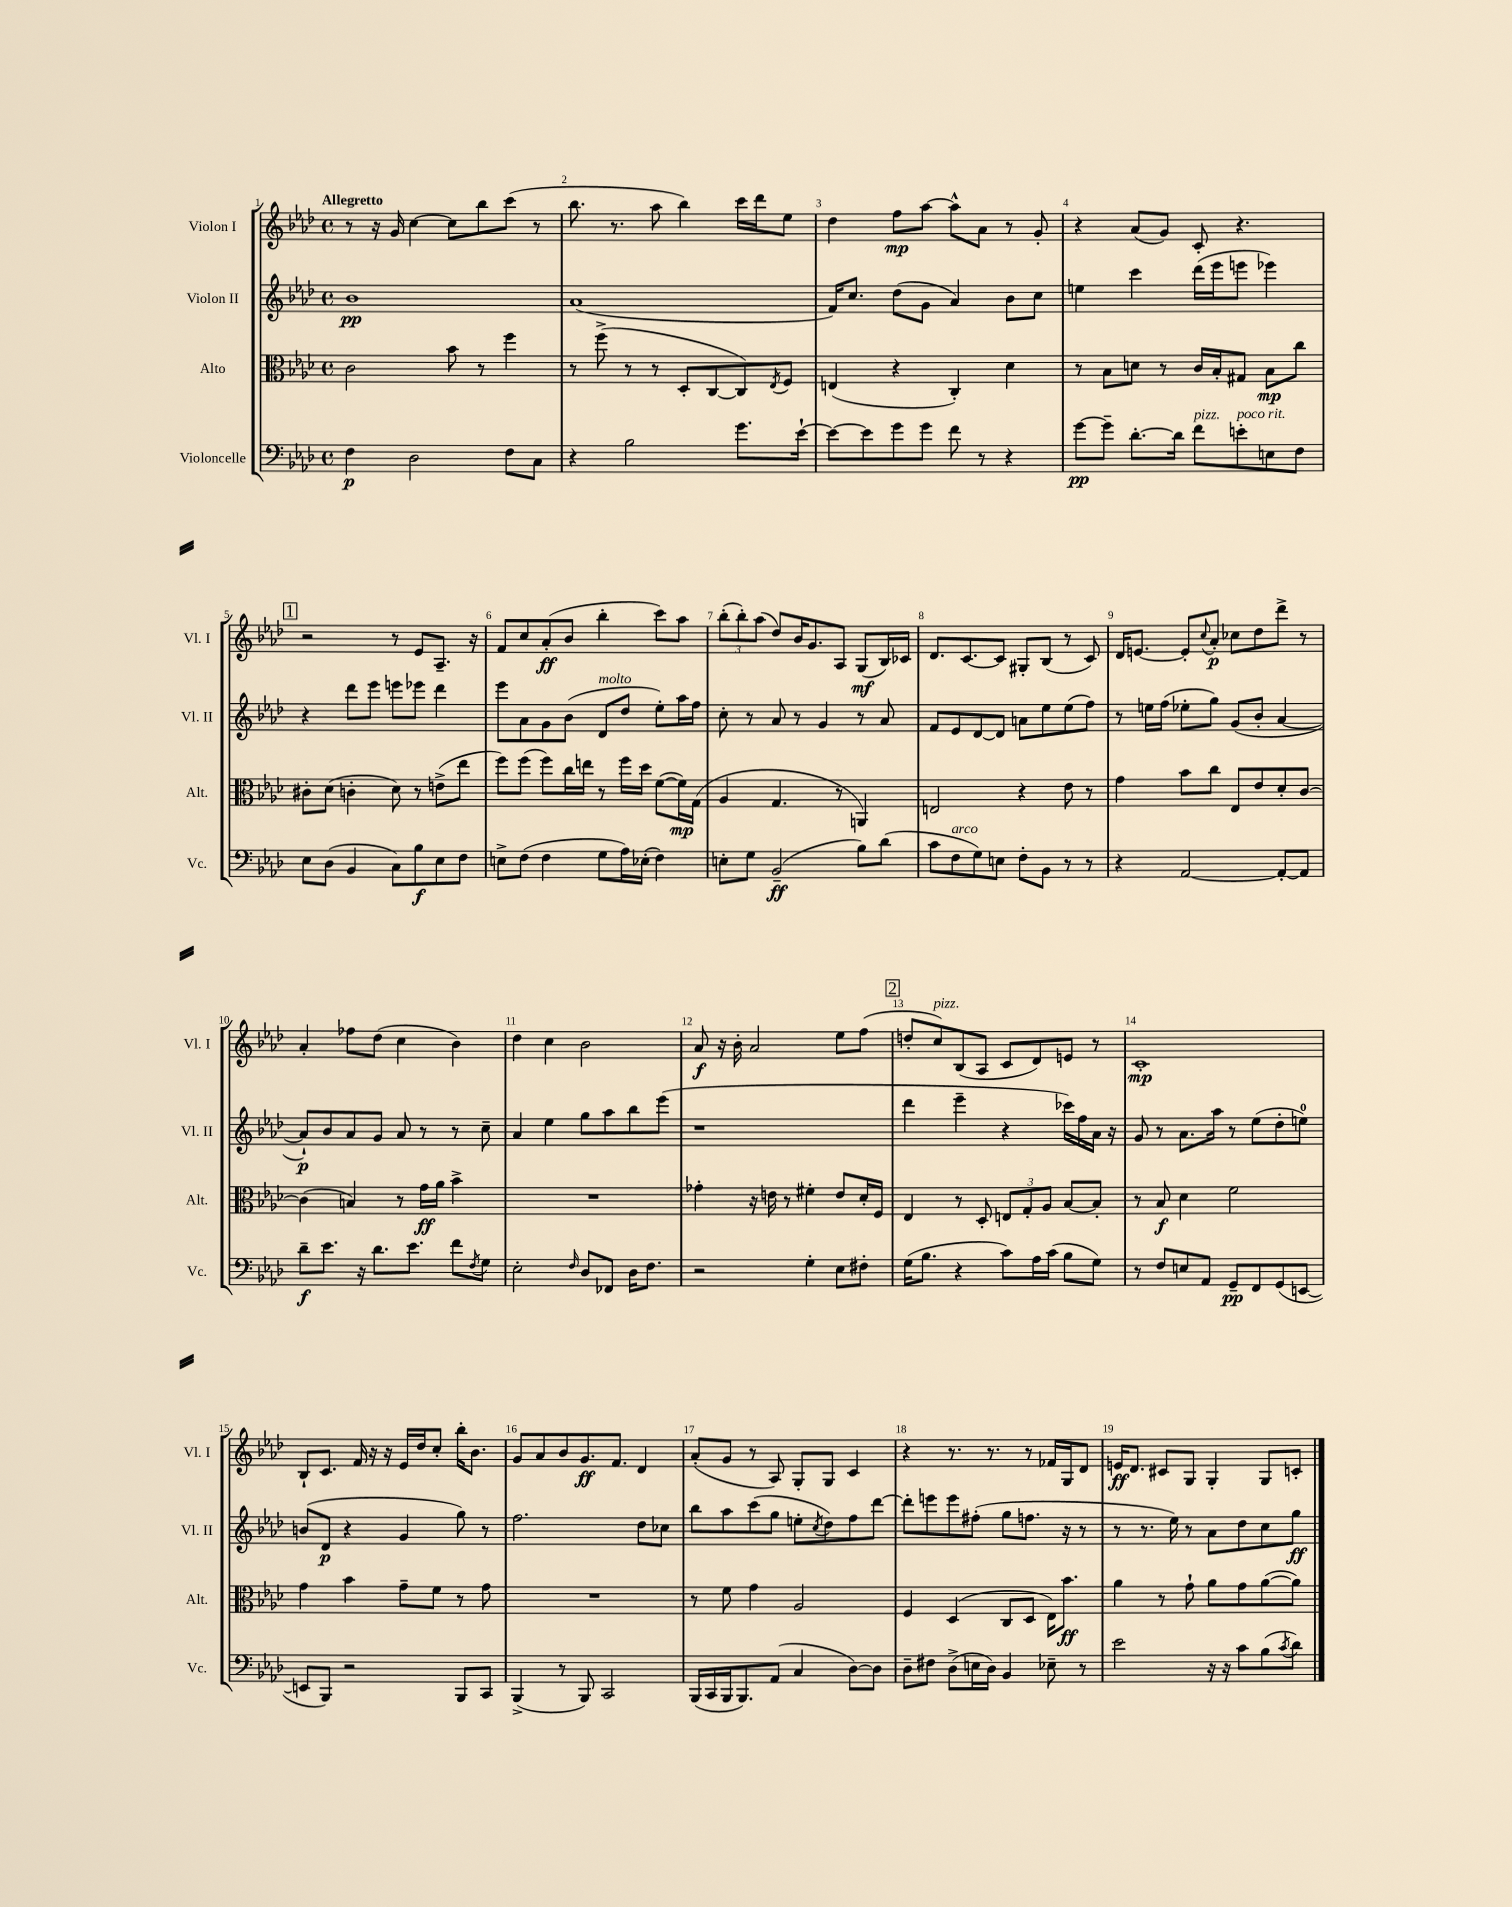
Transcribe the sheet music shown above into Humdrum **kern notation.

**kern	**kern	**kern	**kern
*staff4	*staff3	*staff2	*staff1
*clefF4	*clefC3	*clefG2	*clefG2
*k[b-e-a-d-]	*k[b-e-a-d-]	*k[b-e-a-d-]	*k[b-e-a-d-]
*M4/4	*M4/4	*M4/4	*M4/4
*met(c)	*met(c)	*met(c)	*met(c)
4F	2c	1b-	8r
.	.	.	16r
.	.	.	16g
2D-	.	.	[4cc
.	8b-	.	8cc]
.	8r	.	8bb-
8F	4ff	.	(8ccc
8C	.	.	8r
=	=	=	=
4r	8r	(1a-	8.bb-
.	(8ff^	.	.
.	.	.	8.r
2B-	8r	.	.
.	8r	.	8aa-
.	8D-'	.	4bb-)
.	[8C	.	.
8.g	8C])	.	16ccc
.	.	.	16ddd-
.	8qE-	.	.
.	8F	.	8ee-
[16e-`	.	.	.
=	=	=	=
8e-_	(4E	16f)	4dd-
.	.	8.cc	.
8e-]	.	.	.
8g	4r	(8dd-	8ff
8g	.	8g	[8aa-
8f	4C')	4a-)	8aa-^^]
8r	.	.	8a-
4r	4d-	8b-	8r
.	.	8cc	8g'
=	=	=	=
[8g	8r	4ee	4r
8g~]	8B-	.	.
[8.d-'	8d	4ccc	(8a-
.	8r	.	8g)
16d-]	.	.	.
8f	16c	(16ddd-	8c'
.	16B-'	16eee-	.
8e'	8G#	8eee	4.r
8E	8B-	4eee-)	.
8F	8cc	.	.
=	=	=	=
8E-	8c#'	4r	2r
(8D-	(8d-	.	.
4BB-	4c'	8ddd-	.
.	.	8eee-	.
8C)	8d-)	8eee	8r
8B-	8r	8eee-	8e-
8E-	(8e^	4ddd-	8.A-~
8F	8ee-	.	.
.	.	.	16r
=	=	=	=
8E^	8ff)	8eee-	8f
(8F	(8ff	8a-	8cc
4F	8ff)	8g	(8a-'
.	16cc	(8b-	8b-
.	16ee	.	.
8G	8r	8d-	4bb-'
16A-)	16ff	8dd-	.
(16E-'	16dd-	.	.
4F)	([8f	8ee-')	8ccc)
.	16f])	16aa-	8aa-
.	(16G	16ff	.
=	=	=	=
8E'	4A-	8cc'	(12bb-'
.	.	.	12bb-')
8G	.	8r	.
.	.	.	(12aa-
(2BB-~	4.G	8a-	8dd-)
.	.	8r	16b-
.	.	.	8.g
.	.	4g	.
.	8r	.	8A-
8B-)	4AA)	8r	(8G
(8d-	.	8a-	16B-)
.	.	.	16c-
=	=	=	=
8c	2E	8f	8.d-
8F	.	8e-	.
.	.	.	[8.c
8G)	.	[8d-	.
8E	.	8d-]	8c]
8F'	4r	8a	8G#'
8BB-	.	8ee-	(8B-
8r	8e-	(8ee-	8r
8r	8r	8ff)	8c)
=	=	=	=
4r	4g	8r	16d-
.	.	.	[8.e
.	.	16ee	.
.	.	(16ff	.
[2AA-	8b-	8ee-'	8e']
.	.	.	8qqcc
.	8cc	8gg)	8a-'
.	8E-	(8g	8cc-
.	8e-	8b-'	8dd-
8AA-'_	8d-'	[4a-	8ddd-^
8AA-]	[8c	.	8r
=	=	=	=
8d-~	(4c]	8a-`])	4a-'
8.e-	.	8b-	.
.	4B)	8a-	8ff-
16r	.	.	.
8.d-	.	8g	(8dd-
.	8r	8a-	4cc
8.e-	.	.	.
.	16g	8r	.
.	16a-	.	.
8f	4b-^	8r	4b-)
8qF	.	.	.
8G	.	8cc~	.
=	=	=	=
2E-'	1r	4a-	4dd-
.	.	4ee-	4cc
16qqF	.	.	.
8D-	.	8gg	2b-
8FF-	.	8aa-	.
16D-	.	8bb-	.
8.F	.	.	.
.	.	(8eee-	.
=	=	=	=
2r	4g-'	1r	8a-
.	.	.	16r
.	.	.	16b-'
.	16r	.	2a-
.	16e	.	.
.	8r	.	.
4G'	4f#'	.	.
8E-	8e	.	8ee-
8F#'	16d-'	.	(8ff
.	16F	.	.
=	=	=	=
(16G	4E-	4ddd-	8dd'
8.B-	.	.	.
.	.	.	8cc)
4r	8r	4eee-~	(8B-
.	8D-'	.	8A-
8c)	12E	4r	8c
.	12G'	.	.
16A-	.	.	8d-)
.	12A-	.	.
(16c	.	.	.
8B-	[8B-	16ccc-)	8e
.	.	16ff	.
8G)	8B-']	16a-	8r
.	.	16r	.
=	=	=	=
8r	8r	8g	1c'
8F	8B-	8r	.
8E	4d-	8.a-	.
8AA-	.	.	.
.	.	16aa-	.
8GG~	2f	8r	.
8FF	.	(8ee-	.
(8GG	.	8dd-'	.
[8EE	.	8ee)	.
=	=	=	=
8EE]	4g	(8b	8B-`
8BBB-)	.	8d-	8.c
2r	4b-	4r	.
.	.	.	16f
.	.	.	16r
.	.	.	16r
.	8g~	4g	16e-
.	.	.	16dd-
.	8f	.	8cc'
8BBB-	8r	8gg)	16bb-'
.	.	.	8.b-
8CC	8g	8r	.
=	=	=	=
(4BBB-^	1r	2.ff	8g
.	.	.	8a-
8r	.	.	8b-
8BBB-)	.	.	8.g
2CC	.	.	.
.	.	.	8.f
.	.	8dd-	4d-
.	.	8cc-	.
=	=	=	=
(16BBB-	8r	8bb-	(8a-'
16CC	.	.	.
16BBB-	8f	8aa-	8g
8.BBB-)	.	.	.
.	4g	(8ccc	8r
(8AA-	.	8gg	8A-)
4C	2A-	8ee'	8G'
.	.	8qcc	.
.	.	8dd-)	8G
[8D-)	.	8ff	4c
8D-]	.	[8ddd-	.
=	=	=	=
8D-~	4F	8ddd-']	4r
8F#	.	8eee	.
(8D-^	(4D-	8eee	8.r
16E	.	(8ff#'	.
16D-)	.	.	8.r
4BB-	8C	8gg	.
.	8D-	8.ff	8r
8E-~	16E-)	.	16f-
.	8.b-	16r	16G
8r	.	8r	8d-
=	=	=	=
2e-	4a-	8r	16e
.	.	.	8.d-
.	.	8.r	.
.	8r	.	8c#
.	.	16ee-)	.
.	8g`	8r	8G
16r	8a-	8a-	4G'
16r	.	.	.
8c	8g	8dd-	.
(8B-	([8a-	8cc	8G
8qc	.	.	.
8d-)	8a-])	8gg	8c'
==	==	==	==
*-	*-	*-	*-
